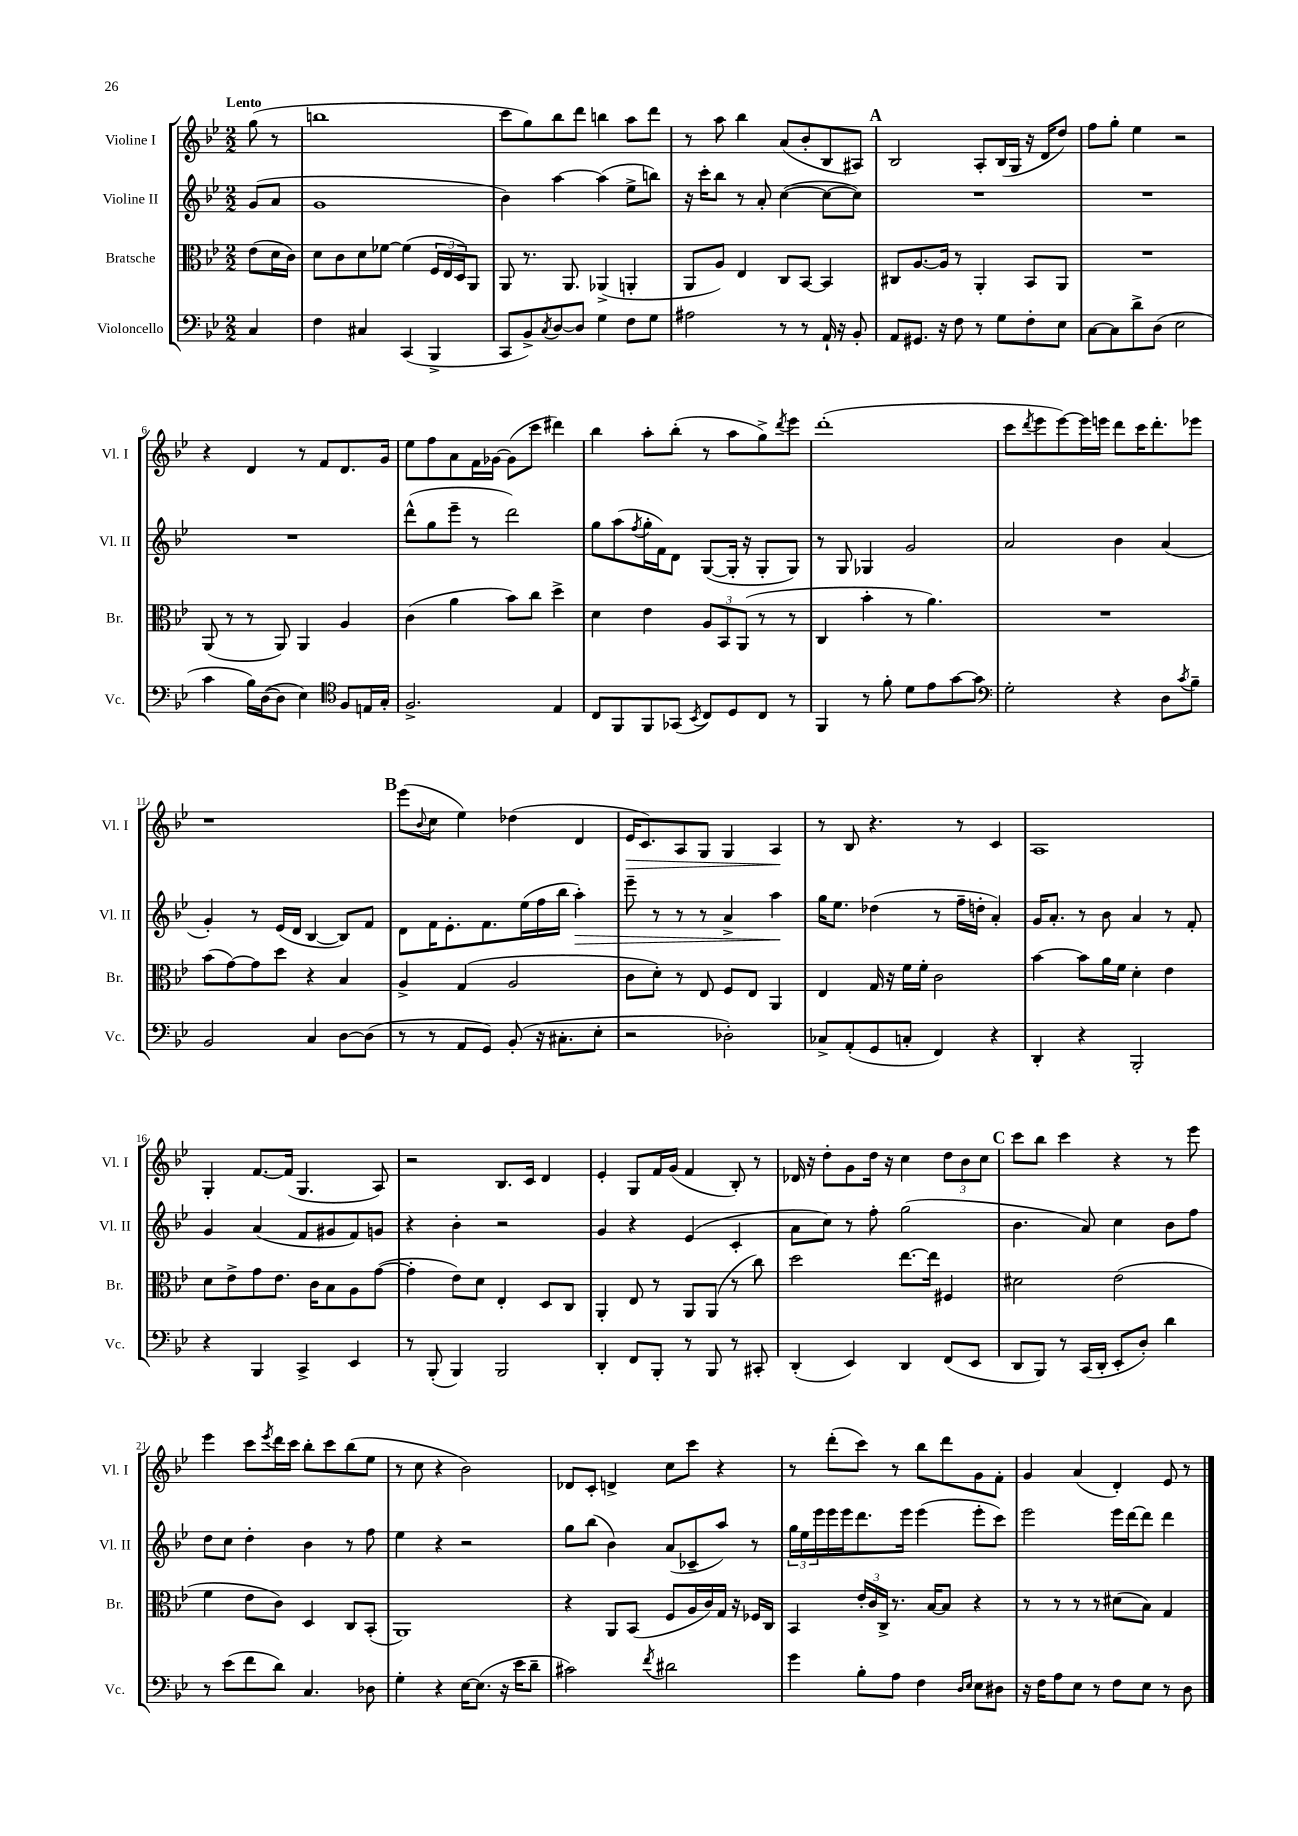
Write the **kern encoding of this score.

**kern	**kern	**kern	**kern
*staff4	*staff3	*staff2	*staff1
*clefF4	*clefC3	*clefG2	*clefG2
*k[b-e-]	*k[b-e-]	*k[b-e-]	*k[b-e-]
*M2/2	*M2/2	*M2/2	*M2/2
4C	(8e-	(8g	(8gg
.	16d	8a	8r
.	16c)	.	.
=	=	=	=
4F	8d	1g	1bb
.	8c	.	.
4C#	8d	.	.
.	[8f-	.	.
(4CC	(4f-]	.	.
4BBB-^	24F	.	.
.	24E-	.	.
.	24D)	.	.
.	8AA	.	.
=	=	=	=
8CC	8AA	4b-)	8ccc
8BB-^)	8.r	.	8gg)
8qC	.	.	.
[8D	.	[4aa	8bb-
.	8.AA	.	.
8D]	.	.	8ddd
4G	(4AA-^	(4aa]	4bb
8F	4AA'	8ee-^	8aa
8G	.	8bb)	8ddd
=	=	=	=
2A#	8AA	16r	8r
.	.	16ccc'	.
.	8A)	8bb-	8aa
.	4E-	8r	4bb-
.	.	8a'	.
8r	8C	([4cc	(8a
8r	[8BB-	.	8b-'
16AA`	4BB-]	8cc_	8B-
16r	.	.	.
8BB-'	.	8cc])	8A#)
=	=	=	=
8AA	8C#	1r	2B-
8.GG#	[8.A	.	.
16r	16A]	.	.
8F	8r	.	.
8r	4AA'	.	8A'
8G	.	.	(16B-
.	.	.	16G
8F'	8BB-	.	16r
.	.	.	16d
8E-	8AA	.	8dd)
=	=	=	=
[8C	1r	1r	8ff
8C]	.	.	8gg'
8d^	.	.	4ee-
(8D	.	.	.
2E-	.	.	2r
=	=	=	=
4c	(8AA	1r	4r
.	8r	.	.
16B-)	8r	.	4d
([16D	.	.	.
8D]	8AA)	.	.
4E-)	4AA	.	8r
.	.	.	8f
*clefC4	*	*	*
8F	4A	.	8.d
16E	.	.	.
16G'	.	.	16g
=	=	=	=
2.F^	(4c	(8ddd^^	8ee-
.	.	8gg	8ff
.	4a	8eee-~	8a
.	.	8r	16f
.	.	.	[16g-
.	8b-)	2ddd)	(8g-]
.	8cc	.	8ccc
4E-	4dd^	.	4ddd#)
=	=	=	=
8C	4d	8gg	4bb-
8FF	.	(8aa	.
.	.	8qff	.
8FF	4e-	16gg'	8aa'
.	.	16f)	.
(8GG-	.	8d	(8bb-'
8qBB-	.	.	.
8C)	12A	([8G	8r
.	12BB-	.	.
8D	.	16G']	8aa
.	(12AA	.	.
.	.	16r	.
8C	8r	8G'	8gg^)
.	.	.	8qddd
8r	8r	8G)	8eee-
=	=	=	=
4FF	4C	8r	(1ddd'
.	.	8G	.
8r	4b-'	4G-	.
8f'	.	.	.
8d	8r	2g	.
8e-	4.a)	.	.
[8g	.	.	.
8g]	.	.	.
=	=	=	=
*clefF4	*	*	*
2G'	1r	2a	8ccc
.	.	.	8qddd
.	.	.	8eee-
.	.	.	[8eee-)
.	.	.	16eee-]
.	.	.	16eee
4r	.	4b-	8ddd
.	.	.	16ccc
.	.	.	8.ddd'
8D	.	(4a	.
8qc	.	.	.
8B-~	.	.	8eee-
=	=	=	=
2BB-	(8b-	4g')	1r
.	[8g)	.	.
.	8g]	8r	.
.	8dd	(16e-	.
.	.	16d	.
4C	4r	[4B-	.
[8D	4B-	8B-])	.
(8D]	.	8f	.
=	=	=	=
8r	4A^	8d	(8eee-
.	.	.	8qqb-
8r	.	16f	8cc
.	.	8.e-'	.
8AA	(4G	.	4ee-)
8GG)	.	8.f	.
(8BB-'	2A	.	(4dd-
.	.	(16ee-	.
16r	.	16ff	.
8.C#'	.	16bb-	.
.	.	4aa')	4d
8E-'	.	.	.
=	=	=	=
2r	8c	8eee-~	16e-
.	.	.	8.c)
.	8d')	8r	.
.	8r	8r	8A
.	8E-	8r	8G
2D-')	8F	4a^	4G
.	8E-	.	.
.	4AA	4aa	4A
=	=	=	=
8C-^	4E-	16gg	8r
.	.	8.ee-	.
(8AA'	.	.	8B-
8GG	16G	(4dd-	4.r
.	16r	.	.
8C'	16f	.	.
.	16f'	.	.
4FF)	2c	8r	.
.	.	16ff~	8r
.	.	16dd'	.
4r	.	4a')	4c
=	=	=	=
4DD'	[4b-	16g	1A
.	.	8.a'	.
4r	8b-]	8r	.
.	16a	8b-	.
.	16f	.	.
2BBB-'	4d'	4a	.
.	4e-	8r	.
.	.	8f'	.
=	=	=	=
4r	8d	4g	4G'
.	8e-^	.	.
4BBB-	8g	(4a	[8.f
.	8.e-	.	.
.	.	.	(16f]
4CC^	.	8f	4.G
.	16c	.	.
.	8B-	8g#	.
4EE-	8A	8f)	.
.	([8g	8g	8A)
=	=	=	=
8r	4g']	4r	2r
(8BBB-'	.	.	.
4BBB-)	8e-)	4b-'	.
.	8d	.	.
2BBB-	4E-'	2r	8.B-
.	.	.	16c
.	8D	.	4d
.	8C	.	.
=	=	=	=
4DD'	4AA'	4g	4e-'
8FF	8E-	4r	8G
8BBB-'	8r	.	16f
.	.	.	(16g
8r	8AA	(4e-	4f
8BBB-	(8AA	.	.
8r	8r	4c'	8B-')
8CC#'	8cc)	.	8r
=	=	=	=
(4DD'	2dd	8a	16d-
.	.	.	16r
.	.	8cc)	8dd'
4EE-)	.	8r	8g
.	.	8ff'	16dd
.	.	.	16r
4DD	[8.ee-	(2gg	4cc
.	16ee-]	.	.
(8FF	4F#	.	12dd
.	.	.	12b-
8EE-	.	.	.
.	.	.	12cc
=	=	=	=
8DD	2d#	4.b-	8ccc
8BBB-)	.	.	8bb-
8r	.	.	4ccc
(16CC	.	8a)	.
16DD'	.	.	.
8EE-'	(2e-	4cc	4r
8D')	.	.	.
4d	.	8b-	8r
.	.	8ff	8eee-
=	=	=	=
8r	4f	8dd	4eee-
(8e-	.	8cc	.
8f	8e-	4dd'	8ccc
.	.	.	8qeee-
8d)	8c)	.	16ddd
.	.	.	16ccc
4.C	4D	4b-	8bb-'
.	.	.	8ccc
.	8C	8r	(8bb-
8D-	(8BB-'	8ff	8ee-
=	=	=	=
4G'	1AA)	4ee-	8r
.	.	.	8cc
4r	.	4r	4r
[16E-	.	2r	2b-)
(8.E-]	.	.	.
16r	.	.	.
16e-	.	.	.
8d~	.	.	.
=	=	=	=
2c#)	4r	8gg	8d-
.	.	(8bb-	8c'
.	8AA	4b-)	4d^
.	(8BB-	.	.
8qf	.	.	.
2d#	8F	(8a	8cc
.	16A	8c-~	8ccc
.	16c)	.	.
.	16G	8aa)	4r
.	16r	.	.
.	16F-	8r	.
.	16C	.	.
=	=	=	=
4g	4BB-	24gg	8r
.	.	24ee-	.
.	.	24eee-	.
.	.	16eee-	(8ddd'
.	.	16eee-	.
8B-'	24e-'	8.ddd	8ccc)
.	24c	.	.
.	24C^	.	.
8A	8.r	.	8r
.	.	16eee-	.
4F	.	(4eee-	8bb-
.	[16B-	.	.
.	8B-]	.	8ddd
16qqD	.	.	.
16qqE-	.	.	.
8E-	4r	8eee-'	8g
8D#	.	8ccc)	8f'
=	=	=	=
16r	8r	2eee-	4g
16F	.	.	.
8A	8r	.	.
8E-	8r	.	(4a
8r	8r	.	.
8F	(8d#	16eee-	4d')
.	.	[16ddd	.
8E-	8B-)	8ddd]	.
8r	4G	4ddd	8e-
8D	.	.	8r
==	==	==	==
*-	*-	*-	*-
